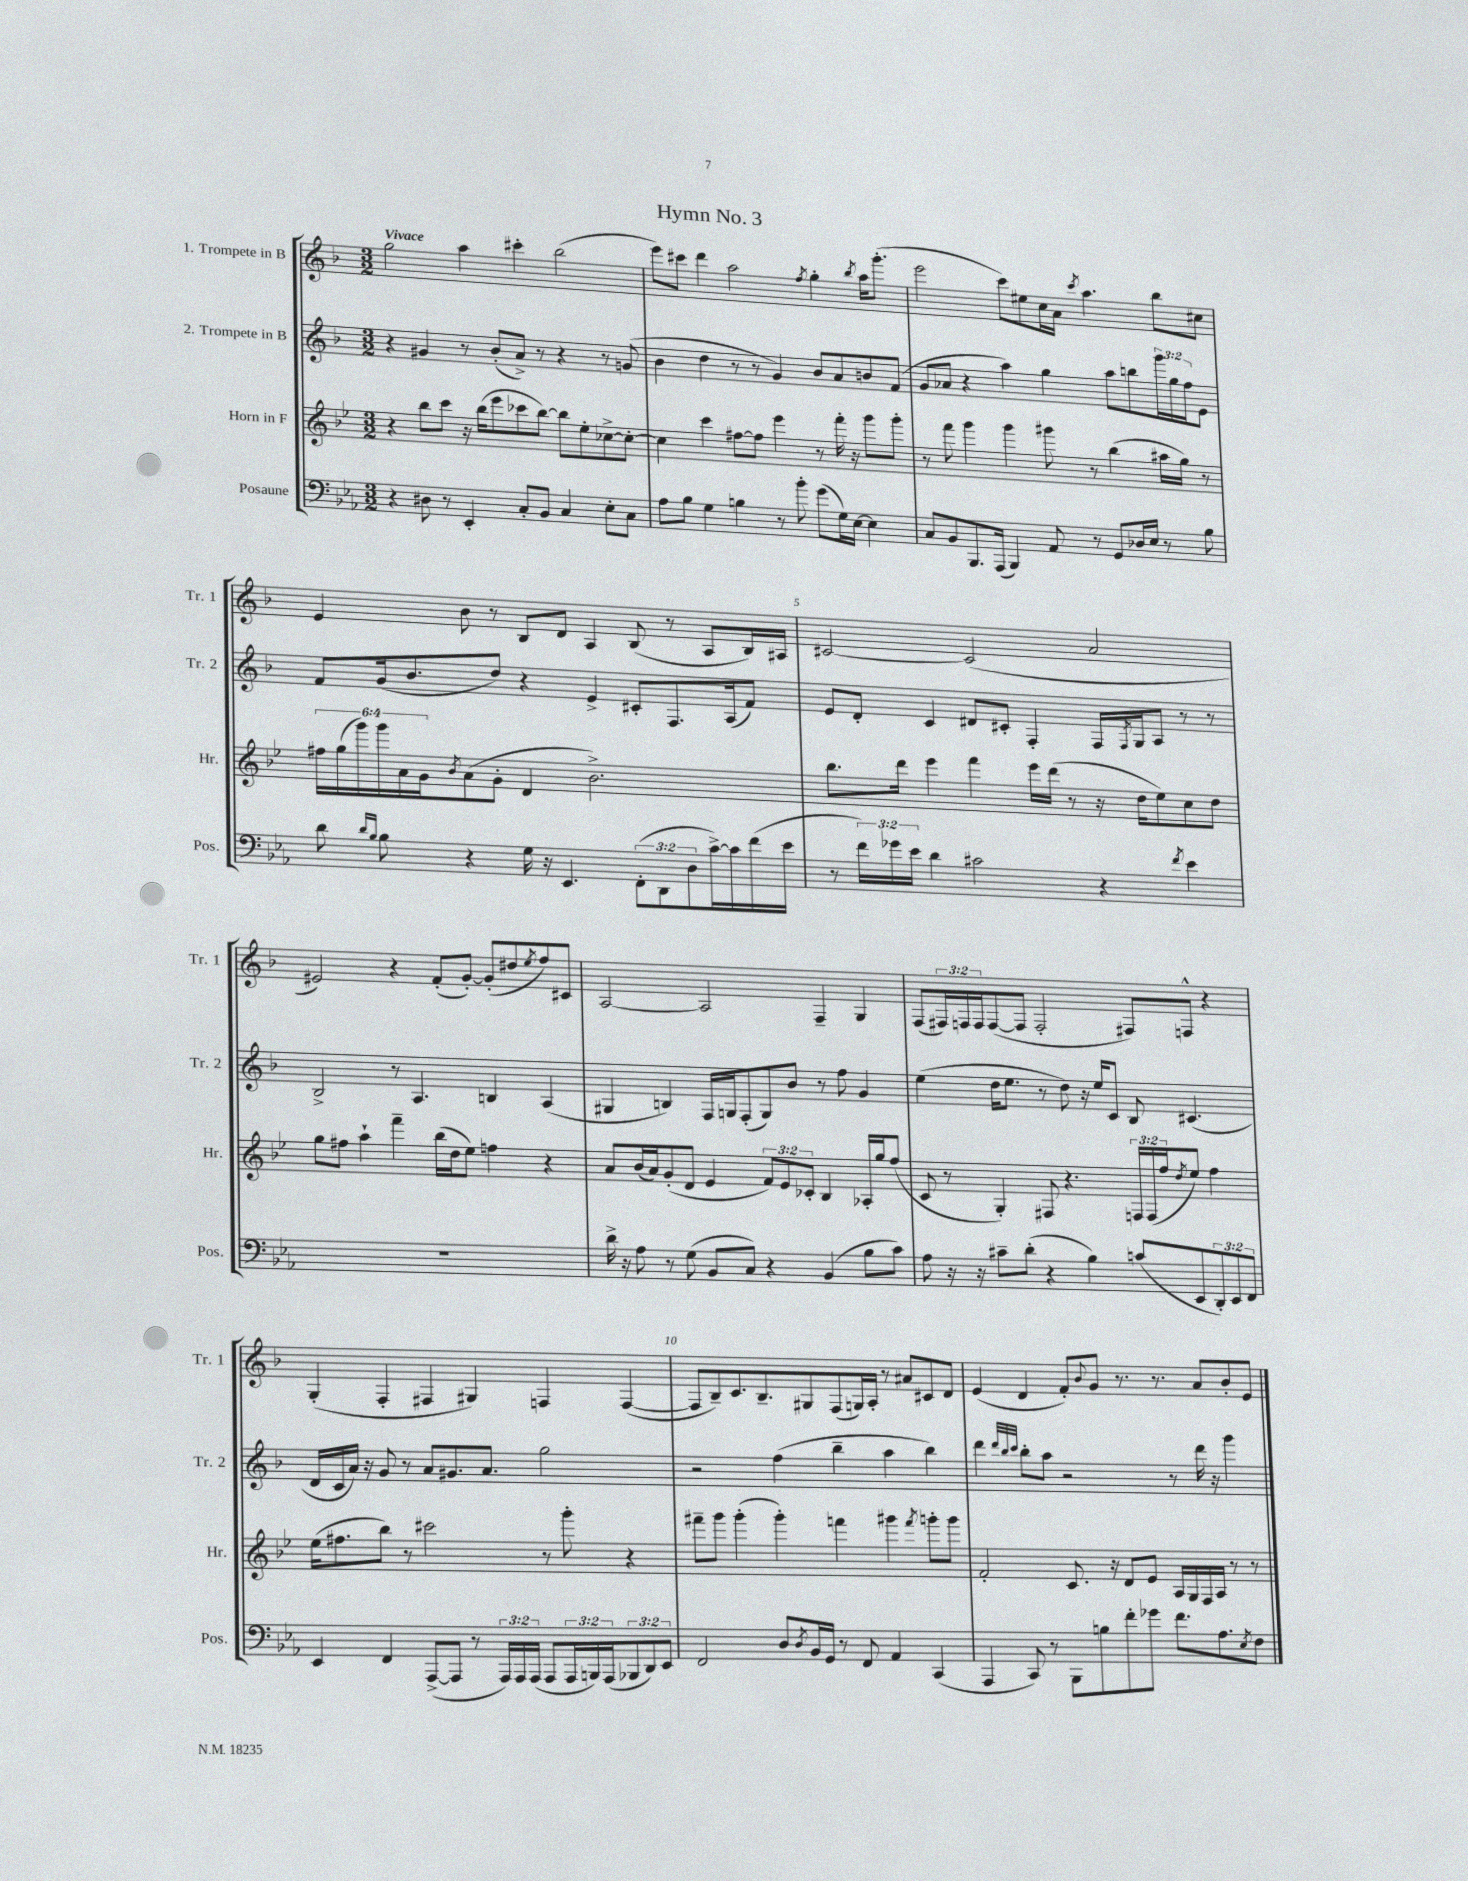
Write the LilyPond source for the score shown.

\header { title = "Hymn No. 3" }
<<
\new StaffGroup <<
\new Staff = "s0" \with { instrumentName = "1. Trompete in B" shortInstrumentName = "Tr. 1" } {
    \clef treble \key f \major \numericTimeSignature \time 3/2 \override Staff.TupletNumber.text = #tuplet-number::calc-fraction-text \tempo "Vivace"
    g''2 a''4 cis'''4-. bes''2( |
    e'''8) cis'''8 d'''4 a''2 \acciaccatura { f''8 } g''4-. \acciaccatura { bes''8 } a''16 g'''8.-.( |
    e'''2 c'''8) eis''8 c''16 a'16 \acciaccatura { c'''8 } a''4. bes''8 cis''8 |
    e'4 bes'8 r8 bes8 d'8 a4 bes8( r8 a8 bes16) ais16 |
    cis'2~ cis'2( a'2 |
    eis'2) r4 f'8-.( g'8~-.) g'8-.( dis''8 \acciaccatura { e''8 } f''8) cis'8 |
    a2~ a2 f4-- g4 |
    f8( \tuplet 3/2 { fis16) f16 f16 } f8~( f8 f2-. fis8) f8-^ r4 |
    g4-.( f4-. fis4 gis4) f4 f4~( |
    f8 bes8--) c'8. bes8.-- gis8 f8( g16) a16-. r8 ais'8 cis'8 d'8 |
    e'4( d'4 f'8-.) \appoggiatura { bes'8 } g'8 r8. r8. a'8 bes'8-. e'8 \bar "|." |
}
\new Staff = "s1" \with { instrumentName = "2. Trompete in B" shortInstrumentName = "Tr. 2" } {
    \clef treble \key f \major \numericTimeSignature \time 3/2 \override Staff.TupletNumber.text = #tuplet-number::calc-fraction-text
    r4 gis'4 r8 bes'8-.( a'8->) r8 r4 r8 g'8( |
    bes'4 d''4 r8 r8 g'4) bes'8 a'8 b'8 f'8( |
    g'8 aes'8 r4 a''4) g''4 a''8 b''8 \tuplet 3/2 { g'''16 g''16 f''16 } e'8 |
    f'8 g'16( bes'8. d''8) r4 e'4-> cis'8-. f8. a16( f'8) |
    e'8 d'8-. c'4 dis'8 cis'8-. f4-. f16 \acciaccatura { f8 } g16 a8 r8 r8 |
    bes2-> r8 a4. b4 a4( |
    gis4 b4) f16 g16 f8-.( g8) bes'8 r8 f''8 g'4 |
    e''4( d''16 e''8. r8 d''8) r16 e''16 c'8 bes8 cis'4.( |
    d'16 c'16 a'16) r16 g'8 r8 a'8 gis'8. a'8. g''2 |
    r2 f''4( bes''4-- a''4 bes''4) |
    d'''4 \grace { d'''32 bes''32 c'''32 } bes''8-. a''8 r2 r8 d'''16 r16 g'''4 \bar "|." |
}
\new Staff = "s2" \with { instrumentName = "Horn in F" shortInstrumentName = "Hr." } {
    \clef treble \key bes \major \numericTimeSignature \time 3/2 \override Staff.TupletNumber.text = #tuplet-number::calc-fraction-text
    r4 bes''8 c'''8 r16 bes''16( ees'''8 ces'''8 bes''8~) bes''8 ees''8-. ces''8~-> ces''8~-. |
    ces''4 c'''4 fis''8~ fis''8 ees'''4 r8 f'''16-. r16 g'''8 g'''8-. |
    r8 f'''8 g'''4 g'''4 gis'''8 r8 bes''4( ais''16 g''16) r8 |
    \tuplet 6/4 { fis''16 g''16( g'''16) g'''16 a'16 g'16 } \acciaccatura { bes'8 } a'8( g'8-. d'4 bes'2.->) |
    bes''8. d'''16 ees'''4 f'''4 ees'''16 d'''16( r8 r16 d''16 ees''8) c''8 d''8 |
    g''8 fis''8 a''4-! f'''4-- bes''16( d''16 ees''8) f''4 r4 |
    a'8 bes'16( a'16) g'8-.( d'8 ees'4 \tuplet 3/2 { f'8) ees'8 ces'8-. } bes4 aes16-. g''16 f''8( |
    c'8 r8 g4-.) fis8 r4. \tuplet 3/2 { f16 f16( f''16 } \acciaccatura { d''8 } ees''8) f''4 |
    ees''16( fis''8. bes''8) r8 cis'''2 r8 g'''8-. r4 |
    fis'''8-- g'''8 g'''4-.( g'''4-.) f'''4 gis'''4 \acciaccatura { f'''8 } g'''8-. g'''8 |
    f'2-. c'8. r16 d'8 ees'8 a16 g16 f16 a16 r8 r8 \bar "|." |
}
\new Staff = "s3" \with { instrumentName = "Posaune" shortInstrumentName = "Pos." } {
    \clef bass \key ees \major \numericTimeSignature \time 3/2 \override Staff.TupletNumber.text = #tuplet-number::calc-fraction-text
    r4 dis8 r8 ees,4-. c8-. bes,8 c4 ees8-. c8 |
    aes8 bes8 g4 b4 r8 bes'8-. g'8( g16) ees16~ ees4 |
    c8 bes,8 bes,,8. aes,,16( bes,,4) aes,8 r8 g,8 des16 ees16 r8 bes8 |
    d'8 \grace { d'16 bes16 } bes8 r4 g16 r16 ees,4. \tuplet 3/2 { f,8-.( d,8 d8 } c'16~->) c'16 f'16( ees'16 |
    r8 \tuplet 3/2 { f'16) ges'16 ees'16 } d'4 cis'2 r4 \acciaccatura { f'8 } ees'4 |
    R1. |
    d'16-> r16 aes8 r8 g8( bes,8 c8) r4 bes,4( bes8 c'8) |
    aes8 r16 r16 cis'8-- d'8-.( r4 bes4) c'8( ees,8 \tuplet 3/2 { d,8-.) ees,8 f,8 } |
    ees,4 f,4 aes,,8~->( aes,,8 r8 \tuplet 3/2 { aes,,16) aes,,16 aes,,16( } aes,,8 \tuplet 3/2 { aes,,16 b,,16) aes,,16( } \tuplet 3/2 { bes,,8 d,8) ees,8 } |
    f,2 d8 \acciaccatura { d8 } bes,16 g,16 r8 f,8 aes,4 c,4( |
    aes,,4 c,8) r8 bes,,8 b8 f'8-. ges'8 f'8. aes8. \acciaccatura { ees8 } f8 \bar "|." |
}
>>
>>
\layout { \context { \Score \override BarNumber.break-visibility = ##(#f #t #t) barNumberVisibility = #(every-nth-bar-number-visible 5) } }
